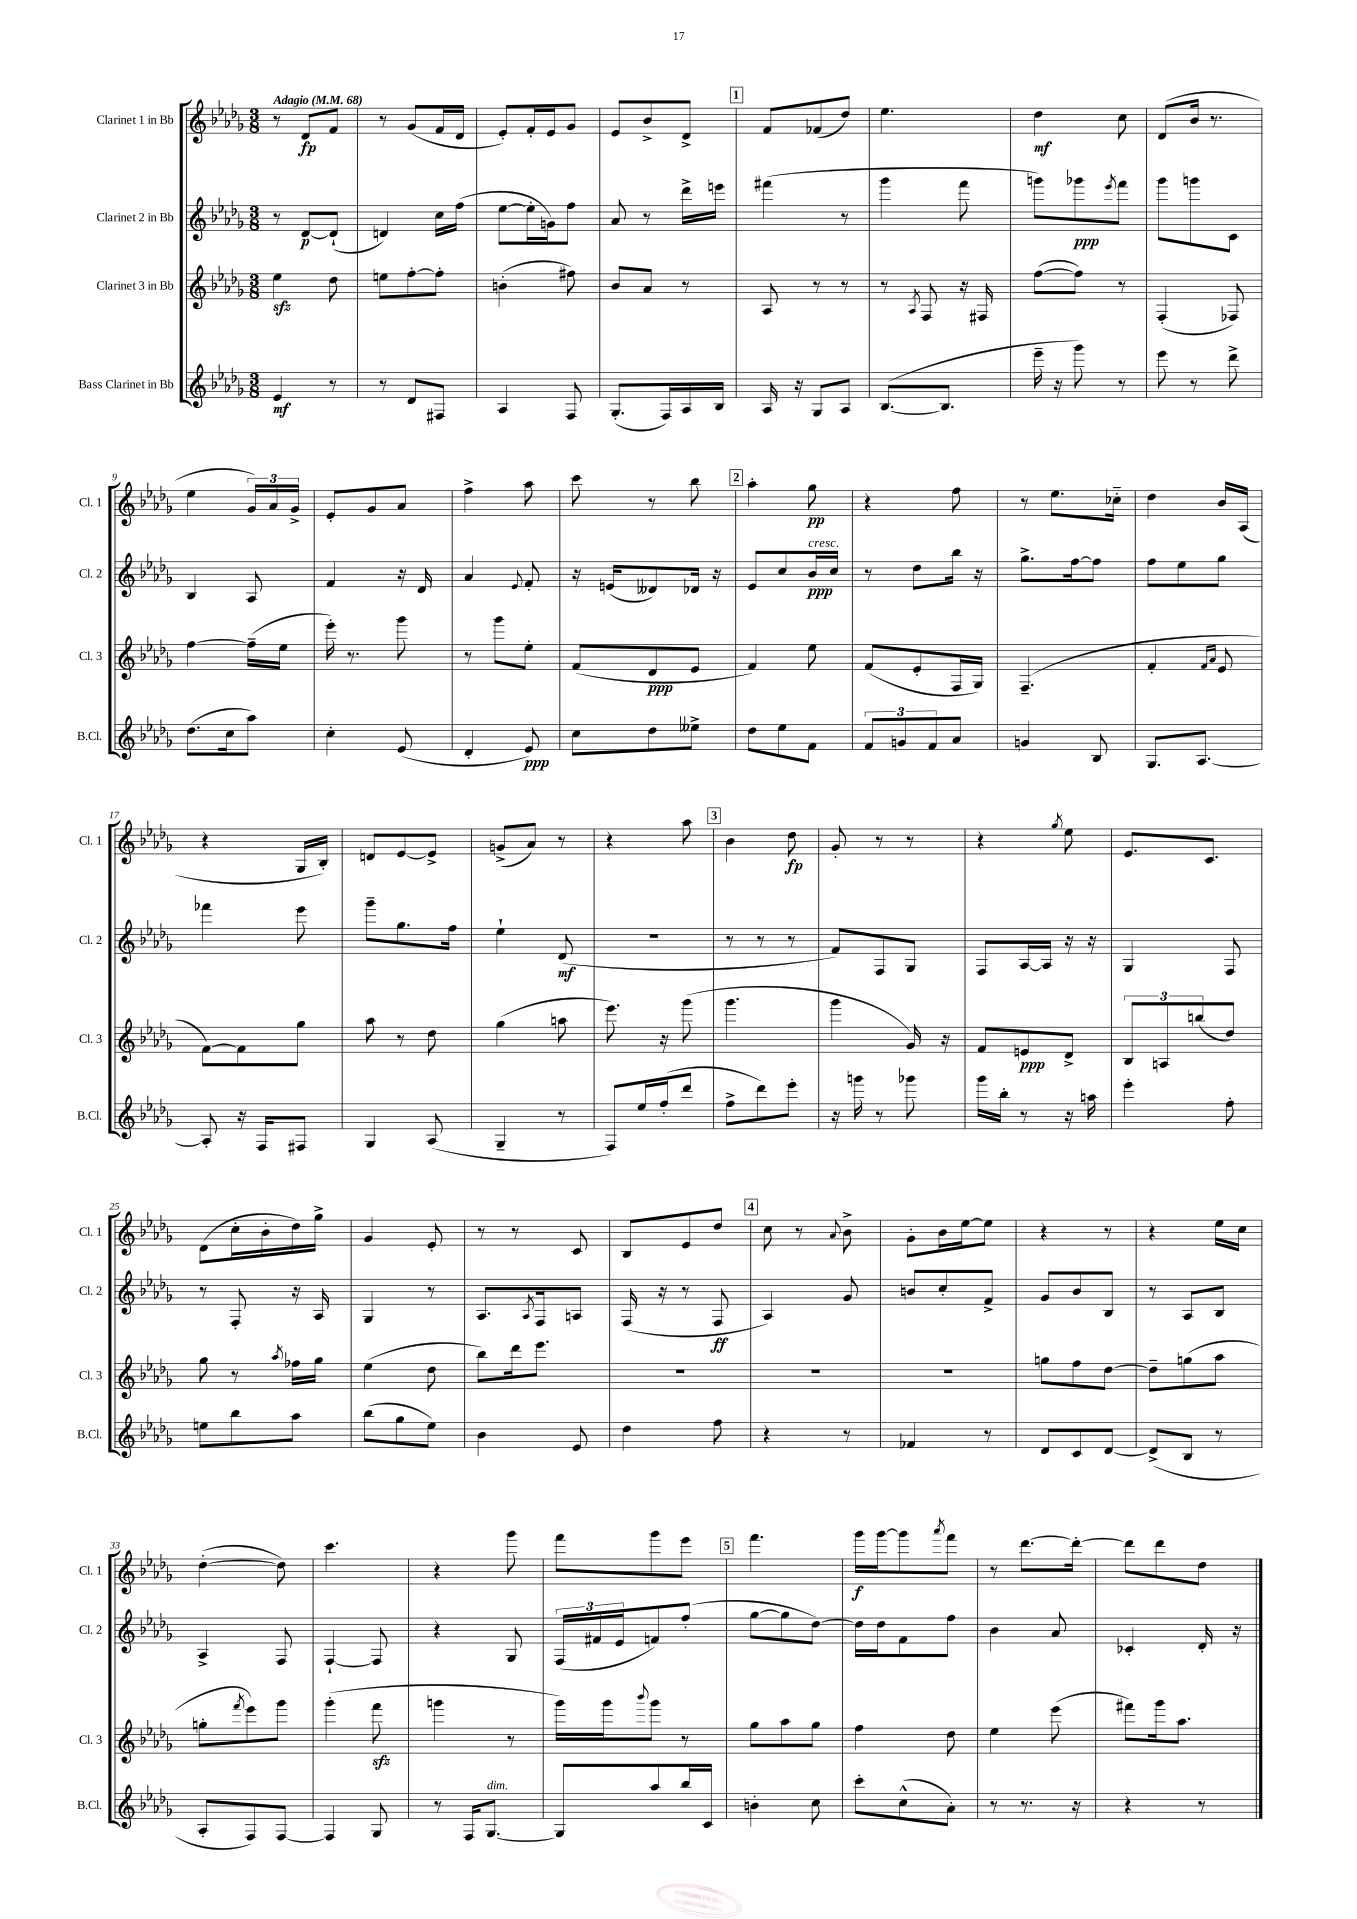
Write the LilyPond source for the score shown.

<<
\new StaffGroup <<
\new Staff = "s0" \with { instrumentName = "Clarinet 1 in Bb" shortInstrumentName = "Cl. 1" } {
    \clef treble \key des \major \numericTimeSignature \time 3/8 \tempo "Adagio" 4 = 68
    r8 des'8\fp f'8 |
    r8 ges'8( f'16 des'16 |
    ees'8-.) f'16-. ees'16 ges'8 |
    ees'8 bes'8-> des'8-> |
    \mark \markup { \box "1" } f'8 fes'8( des''8) |
    ees''4. |
    des''4\mf c''8 |
    des'8( bes'16 r8. |
    ees''4 \tuplet 3/2 { ges'16) aes'16 ges'16-> } |
    ees'8-. ges'8 aes'8 |
    f''4-> aes''8 |
    c'''8 r8 bes''8 |
    \mark \markup { \box "2" } aes''4-. ges''8\pp |
    r4 f''8 |
    r8 ees''8. ces''16-_ |
    des''4 bes'16 aes16( |
    r4 ges16 bes16-.) |
    d'8 ees'8~ ees'8-> |
    g'8->( aes'8) r8 |
    r4 aes''8 |
    \mark \markup { \box "3" } bes'4 des''8\fp |
    ges'8-. r8 r8 |
    r4 \acciaccatura { ges''8 } ees''8 |
    ees'8. c'8. |
    des'8( c''16-. bes'16-. des''16) ges''16-> |
    ges'4 ees'8-. |
    r8 r8 c'8 |
    bes8 ees'8 des''8 |
    \mark \markup { \box "4" } c''8 r8 \appoggiatura { aes'8 } bes'8-> |
    ges'8-. bes'16 ees''16~ ees''8 |
    r4 r8 |
    r4 ees''16 c''16 |
    des''4~-.( des''8) |
    c'''4. |
    r4 ges'''8 |
    f'''8 ges'''8 ees'''8 |
    \mark \markup { \box "5" } f'''4. |
    ges'''16\f ges'''16~ ges'''8 \acciaccatura { aes'''8 } f'''8 |
    r8 des'''8.~ des'''16~-. |
    des'''8 des'''8 des''8 \bar "|." |
}
\new Staff = "s1" \with { instrumentName = "Clarinet 2 in Bb" shortInstrumentName = "Cl. 2" } {
    \clef treble \key des \major \numericTimeSignature \time 3/8
    r8 des'8~\p des'8-!( |
    d'4) c''16 f''16( |
    ees''8~ ees''16-. g'16) f''8 |
    aes'8 r8 des'''16-> e'''16 |
    \mark \markup { \box "1" } fis'''4( r8 |
    ges'''4 f'''8 |
    g'''8) ges'''8\ppp \acciaccatura { ees'''8 } f'''8 |
    ges'''8 g'''8 c'8 |
    bes4 aes8 |
    f'4 r16 des'16 |
    aes'4 \appoggiatura { ees'8 } f'8-. |
    r16 e'16( deses'8) des'16 r16 |
    \mark \markup { \box "2" } ees'8 c''8 bes'16\ppp^\markup { \italic "cresc." } c''16 |
    r8 des''8 bes''16 r16 |
    ges''8.-> f''16~ f''8 |
    f''8 ees''8 ges''8 |
    fes'''4 ees'''8 |
    ges'''8-- ges''8. f''16 |
    ees''4-! des'8\mf( |
    R4. |
    \mark \markup { \box "3" } r8 r8 r8 |
    f'8) f8 ges8 |
    f8 aes16~ aes16 r16 r16 |
    ges4 f8 |
    r8 f8-. r16 aes16 |
    ges4 r8 |
    aes8. \acciaccatura { aes8 } f16 a8 |
    f16( r16 r8 f8\ff |
    \mark \markup { \box "4" } aes4) ges'8 |
    b'8 c''8-. f'8-> |
    ges'8 bes'8 bes8 |
    r8 aes8 bes8 |
    aes4-> f8 |
    f4~-! f8 |
    r4 ges8 |
    \tuplet 3/2 { f16( fis'16 ees'16 } f'8) f''8-.( |
    \mark \markup { \box "5" } ges''8~ ges''8 des''8~) |
    des''16 des''16 f'8 f''8 |
    bes'4 aes'8 |
    ces'4-. des'16-. r16 \bar "|." |
}
\new Staff = "s2" \with { instrumentName = "Clarinet 3 in Bb" shortInstrumentName = "Cl. 3" } {
    \clef treble \key des \major \numericTimeSignature \time 3/8
    ees''4\sfz des''8 |
    e''8 f''8~-. f''8-. |
    b'4-.( fis''8) |
    bes'8 aes'8 r8 |
    \mark \markup { \box "1" } aes8 r8 r8 |
    r8 \acciaccatura { aes8 } f8 r16 fis16 |
    f''8~( f''8) r8 |
    f4-.( fes8) |
    f''4~ f''16--( ees''16 |
    ees'''16-.) r8. ges'''8 |
    r8 ges'''8 ees''8-. |
    f'8( des'8\ppp ees'8 |
    \mark \markup { \box "2" } f'4) ees''8 |
    f'8( ees'8-. f16 ges16) |
    f4.--( |
    f'4-. \grace { f'16 aes'16 } ees'8 |
    f'8~) f'8 ges''8 |
    aes''8 r8 des''8 |
    ges''4( a''8 |
    ees'''8.) r16 ges'''8( |
    \mark \markup { \box "3" } ges'''4. |
    ges'''4 ges'16) r16 |
    f'8 e'8\ppp des'8-> |
    \tuplet 3/2 { bes8 a8 b''8( } des''8) |
    ges''8 r8 \acciaccatura { aes''8 } fes''16 ges''16 |
    ees''4( des''8 |
    bes''8) des'''16 ees'''8. |
    R4. |
    \mark \markup { \box "4" } R4. |
    R4. |
    g''8 f''8 des''8~ |
    des''8-- g''8( aes''8 |
    g''8-. \acciaccatura { f'''8 } ees'''8) ges'''8 |
    ges'''4-.( f'''8\sfz |
    g'''4 r8 |
    ges'''16) ges'''16 \appoggiatura { bes'''8 } ges'''8 r8 |
    \mark \markup { \box "5" } ges''8 aes''8 ges''8 |
    f''4 des''8 |
    ees''4 ees'''8( |
    fis'''8) ges'''16 aes''8. \bar "|." |
}
\new Staff = "s3" \with { instrumentName = "Bass Clarinet in Bb" shortInstrumentName = "B.Cl." } {
    \clef treble \key des \major \numericTimeSignature \time 3/8
    ees'4\mf r8 |
    r8 des'8 fis8 |
    aes4 f8 |
    ges8.-.( f16) aes16 bes16 |
    \mark \markup { \box "1" } aes16 r16 ges8 aes8 |
    bes8.~( bes8. |
    ees'''16-- r16 ges'''8) r8 |
    ees'''8 r8 des'''8-> |
    des''8.( c''16 aes''8) |
    c''4-. ees'8( |
    des'4-. ees'8\ppp) |
    c''8 des''8 eeses''8-> |
    \mark \markup { \box "2" } des''8 ees''8 f'8 |
    \tuplet 3/2 { f'8 g'8 f'8 } aes'8 |
    g'4 bes8 |
    ges8. aes8.~ |
    aes8-. r16 f16 fis8 |
    ges4 aes8( |
    ges4-- r8 |
    f8) ees''16 f''16-.( des'''8 |
    \mark \markup { \box "3" } f''8-> des'''8) ees'''8-. |
    r16 g'''16 r8 ges'''8 |
    ges'''16 bes''16-. r8 r16 a''16 |
    ees'''4-. f''8-. |
    e''8 bes''8 aes''8 |
    bes''8( ges''8 ees''8) |
    bes'4 ees'8 |
    des''4 f''8 |
    \mark \markup { \box "4" } r4 r8 |
    fes'4 r8 |
    des'8 c'8 des'8~ |
    des'8->( bes8 r8 |
    aes8-. f8) f8~ |
    f4 ges8 |
    r8 f16 ges8.~^\markup { \italic "dim." } |
    ges8 aes''8 bes''16 c'16 |
    \mark \markup { \box "5" } b'4-. c''8 |
    c'''8-. c''8-^( aes'8-.) |
    r8 r8. r16 |
    r4 r8 \bar "|." |
}
>>
>>
